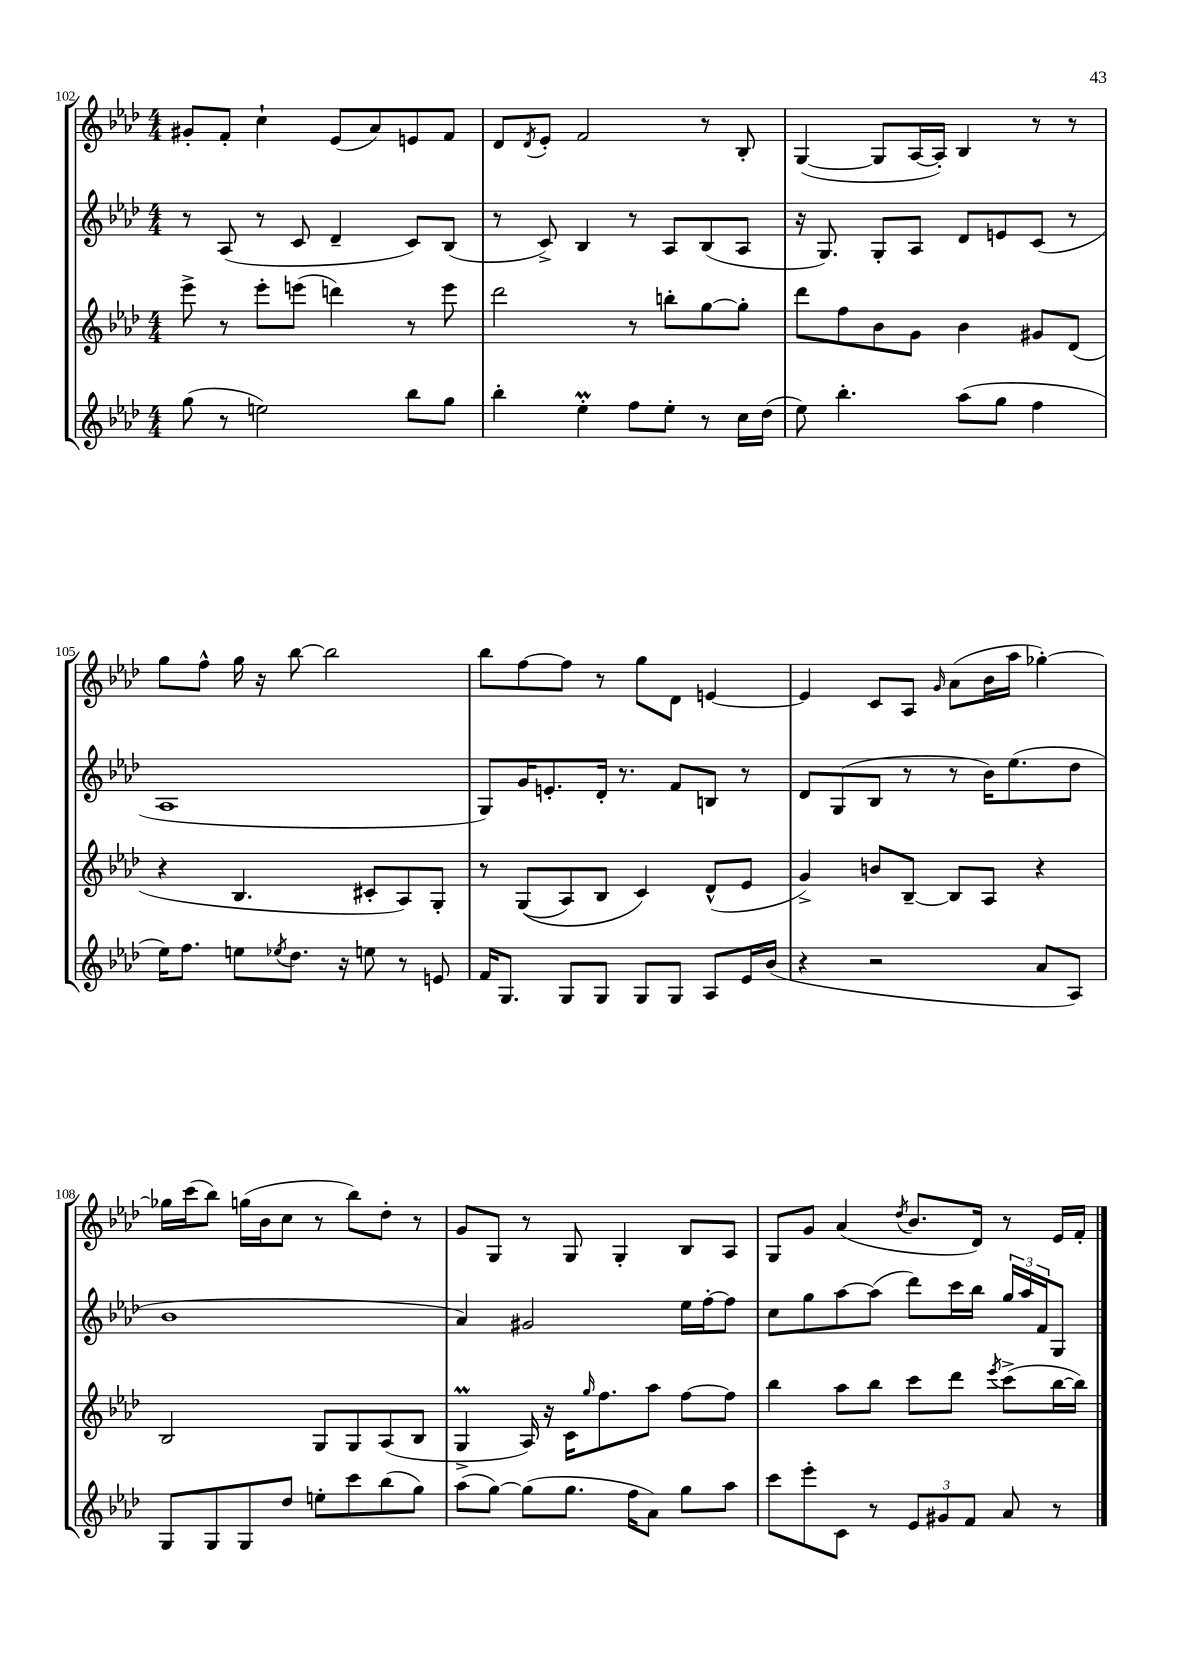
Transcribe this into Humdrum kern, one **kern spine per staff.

**kern	**kern	**kern	**kern
*part4	*part3	*part2	*part1
*staff4	*staff3	*staff2	*staff1
*clefG2	*clefG2	*clefG2	*clefG2
*k[b-e-a-d-]	*k[b-e-a-d-]	*k[b-e-a-d-]	*k[b-e-a-d-]
*M4/4	*M4/4	*M4/4	*M4/4
=102	=102	=102	=102
(8gg\	8eee-^\	8r	8g#X'/L
8r	8r	(8A-/	8f'/J
2een\)	8eee-'\L	8r	4cc`\
.	(8eeen\J	8c/	.
.	4dddn\)	4d-~/	(8e-/L
.	.	.	8a-/)
8bb-\L	8r	8c/L)	8en/
8gg\J	8eee\	(8B-/J	8f/J
=103	=103	=103	=103
4bb-'\	2ddd-\	8r	8d-/L
.	.	.	8qd-/
.	.	8c^/)	8e-'/J
4ee-M'\	.	4B-/	2f/
8ff\L	8r	8r	.
8ee-'\J	8bbn'\L	8A-/L	.
8r	[8gg\	(8B-/	8r
16cc\LL	8gg'\J]	8A-/J	8B-'/
(16dd-\JJ	.	.	.
=104	=104	=104	=104
8ee-\)	8ddd-\L	16r	([4G/
.	.	8.G/)	.
4.bb-'\	8ff\	.	.
.	8b-\	8G'/L	8G/L]
.	8g\J	8A-/J	[16A-/L
.	.	.	16A-'/JJ])
(8aa-\L	4b-\	8d-/L	4B-/
8gg\J	.	8en/	.
4ff\	8g#X/L	(8c/J	8r
.	(8d-/J	8r	8r
!!LO:LB:g=z
=105	=105	=105	=105
16ee-\KL)	4r	1A-	8gg\L
8.ff\J	.	.	.
.	.	.	8ff^^\J
8een\L	4.B-/	.	16gg\
.	.	.	16r
8qee-X/	.	.	.
8.dd-\J	.	.	[8bb-\
.	.	.	2bb-\]
16r	.	.	.
8een\	8c#X'/L	.	.
8r	8A-/)	.	.
8en/	8G'/J	.	.
=106	=106	=106	=106
16f/KL	8r	8G/L)	8bb-\L
8.G/J	.	.	.
.	((8G/L	16g/K	[8ff\
.	.	8.en'/	.
8G/L	8A-/)	.	8ff\J]
8G/J	8B-/J	16d-'/Jk	8r
.	.	8.r	.
8G/L	4c/)	.	8gg\L
8G/J	.	8f/L	8d-\J
8A-/L	(8d-^^/L	8Bn/J	[4en/
16e-/L	8e-/J	8r	.
(16b-/JJ	.	.	.
=107	=107	=107	=107
4r	4g^/)	8d-/L	4e/]
.	.	(8G/	.
2r	8bn/L	8B-/J	8c/L
.	[8B-~/J	8r	8A-/J
.	.	.	16qqg/
.	8B-/L]	8r	(8a-\L
.	8A-/J	16b-\KL)	16b-\L
.	.	(8.ee-\	16aa-\JJ
8a-/L	4r	.	[4gg-X'\)
8A-/J)	.	8dd-\J	.
!!LO:LB:g=z
=108	=108	=108	=108
8G/L	2B-/	1b-	16gg-X\LL]
.	.	.	(16ccc\J
8G/	.	.	8bb-\J)
8G/	.	.	(16ggn\LL
.	.	.	16b-\J
8dd-/J	.	.	8cc\J
8een'\L	8G/L	.	8r
8ccc\	8G/	.	8bb-\L)
(8bb-\	(8A-/	.	8dd-'\J
8gg\J)	8B-/J	.	8r
=109	=109	=109	=109
(8aa-\L	4Gm^/	4a-/)	8g/L
[8gg\J)	.	.	8G/J
(8gg\L]	16A-/)	2g#X/	8r
.	16r	.	.
8.gg\J	16c\KL	.	8G/
.	16qqgg/	.	.
.	8.ff\	.	.
.	.	.	4G'/
16ff\KL	.	.	.
8a-\J)	8aa-\J	.	.
8gg\L	[8ff\L	16ee-\LL	8B-/L
.	.	[16ff'\J	.
8aa-\J	8ff\J]	8ff\J]	8A-/J
=110	=110	=110	=110
8ccc\L	4bb-\	8cc\L	8G/L
8eee-'\	.	8gg\	8g/J
8c\J	8aa-\L	[8aa-\	(4a-/
8r	8bb-\J	(8aa-\J]	.
.	.	.	8qdd-/
12e-/L	8ccc\L	8ddd-\L)	8.b-/L
12g#X/	.	.	.
.	8ddd-\J	16ccc\L	.
12f/J	.	.	.
.	.	16bb-\JJ	16d-/Jk)
.	8qeee-/	.	.
8a-/	(8ccc^\L	24gg/LL	8r
.	.	24aa-/	.
.	.	24f/J	.
8r	[16bb-\L	8G/J	16e-/LL
.	16bb-\JJ])	.	16f'/JJ
==	==	==	==
*-	*-	*-	*-
